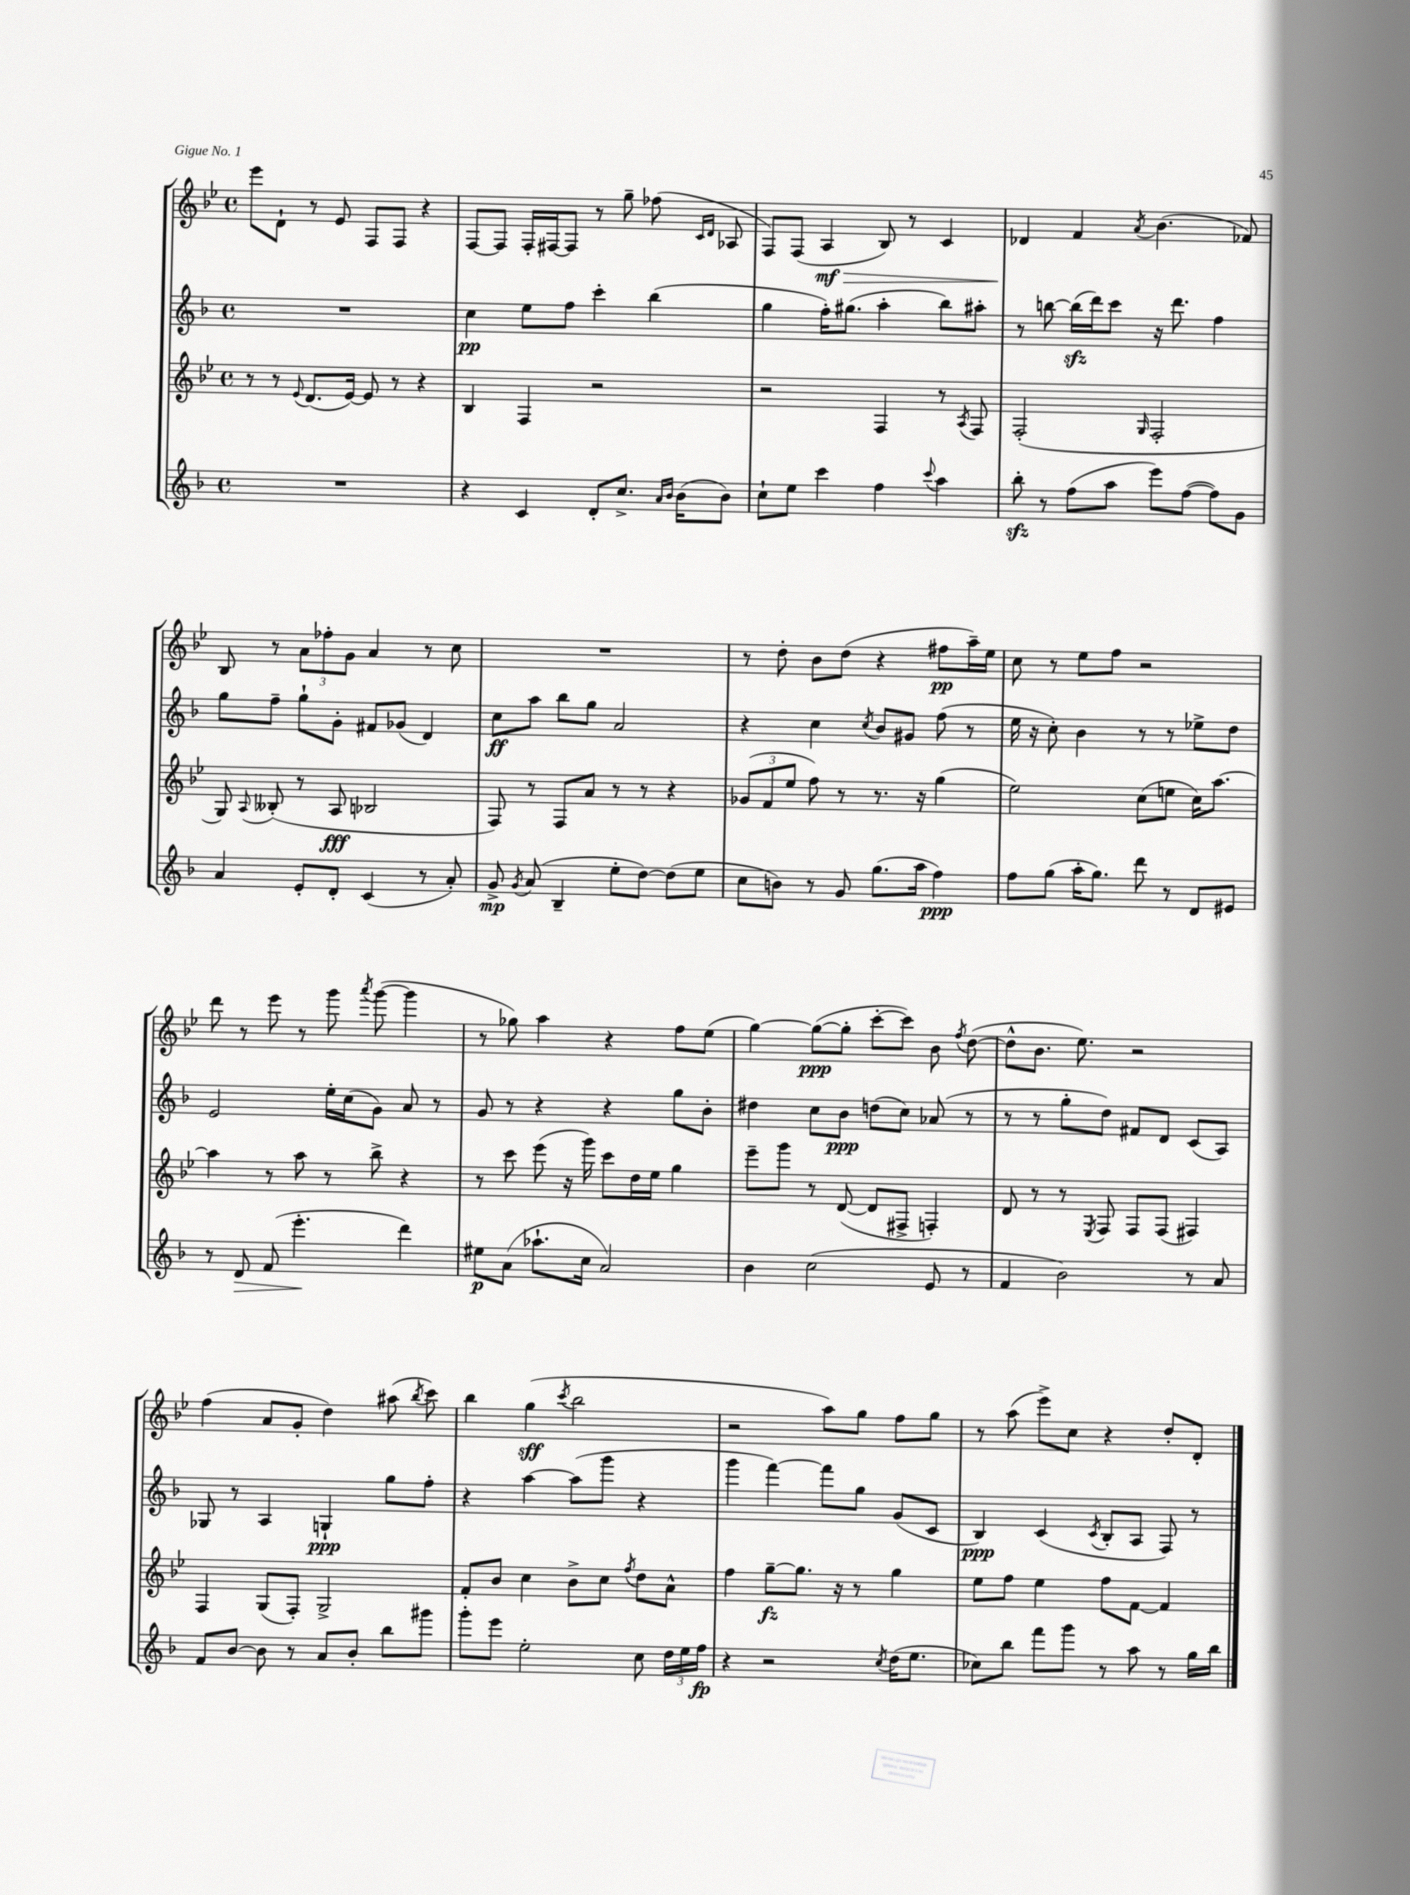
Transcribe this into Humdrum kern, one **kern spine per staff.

**kern	**kern	**kern	**kern
*staff4	*staff3	*staff2	*staff1
*clefG2	*clefG2	*clefG2	*clefG2
*k[b-]	*k[b-e-]	*k[b-]	*k[b-e-]
*M4/4	*M4/4	*M4/4	*M4/4
*met(c)	*met(c)	*met(c)	*met(c)
1r	8r	1r	8eee-
.	8r	.	8d`
.	8qqe-	.	.
.	(8.d	.	8r
.	.	.	8e-
.	[16e-)	.	.
.	8e-]	.	8F
.	8r	.	8F
.	4r	.	4r
=	=	=	=
4r	4B-	4cc	[8F
.	.	.	8F]
4c	4F	8ee	16F'
.	.	.	[16F#
.	.	8ff	8F#]
8d'	2r	4ccc'	8r
8.cc^	.	.	8gg~
.	.	(4bb-	(8ff-
16qqa	.	.	.
16qqb-	.	.	.
(16b-	.	.	.
.	.	.	16qqc
.	.	.	16qqd
8b-)	.	.	8A-
=	=	=	=
8cc`	2r	4gg	8F)
8ee	.	.	(8F
4ccc	.	16ff')	4A
.	.	(8.gg#	.
4ff	4F	4aa'	8B-)
.	.	.	8r
8qqccc	.	.	.
4aa	8r	8bb-)	4c
.	8qA	.	.
.	8F	8aa#'	.
=	=	=	=
8bb-'	(2F'	8r	4d-
8r	.	[8bb	.
(8ff	.	(16bb]	4f
.	.	16ddd)	.
8aa	.	8ccc	.
.	16qqG	.	8qa
8eee)	2F'	16r	(4.b-
.	.	8.ddd	.
([8ff	.	.	.
8ff])	.	4ff	.
8g	.	.	8f-)
=	=	=	=
4a	8G)	8gg	8B-
.	8qqA	.	.
.	(8B--'	8ff~	8r
8e'	8r	8gg`	12a
.	.	.	12ff-'
8d'	8A	8g'	.
.	.	.	12g
(4c	2B-	8f#	4a
.	.	(8g-	.
8r	.	4d)	8r
8a')	.	.	8cc
=	=	=	=
8g^	8F)	8cc	1r
8qg	.	.	.
(8a	8r	8aa	.
4B-~	8F	8bb-	.
.	8a	8gg	.
8ee'	8r	2a	.
[8dd)	8r	.	.
(8dd]	4r	.	.
8ee	.	.	.
=	=	=	=
8cc	(12g-	4r	8r
.	12f	.	.
8b)	.	.	8dd'
.	12ee-	.	.
8r	8ff)	4cc	8b-
8g	8r	.	(8dd
.	.	8qcc	.
(8.gg	8.r	8b-	4r
.	.	8g#	.
16aa	16r	.	.
4ff)	(4gg	(8ff	8ff#
.	.	8r	16aa~)
.	.	.	16ee-
=	=	=	=
8ff	2ee-)	16ee	8cc
.	.	16r	.
(8gg	.	8cc')	8r
16aa'	.	4b-	8ee-
8.gg)	.	.	.
.	.	.	8ff
8ddd	(8cc	8r	2r
8r	8ee	8r	.
8d	16cc)	8ee-^	.
.	[8.aa	.	.
8e#	.	8dd	.
=	=	=	=
8r	4aa]	2e	8ddd
8d	.	.	8r
(8f	8r	.	8eee-
4.eee'	8aa	.	8r
.	8r	16ee'	8ggg
.	.	(16cc	.
.	.	.	8qaaa
.	8bb-^	8g)	([8ggg
4ddd)	4r	8a	4ggg]
.	.	8r	.
=	=	=	=
8ee#	8r	8g	8r
(8a	8ccc	8r	8gg-)
8.aa-`	(8eee-	4r	4aa
.	16r	.	.
16cc	16ggg)	.	.
2a)	8ccc	4r	4r
.	16dd	.	.
.	16ee-	.	.
.	4gg	8gg	8ff
.	.	8b-'	(8ee-
=	=	=	=
4b-	8eee-~	4dd#	[4gg)
.	8ggg	.	.
(2cc	8r	8cc	(8gg_
.	([8d	8b-	8gg']
.	8d]	(8dd	[8ccc'
.	8F#^	8cc)	8ccc])
8e	4F')	(8a-	8b-
.	.	.	8qff
8r	.	8r	([8dd
=	=	=	=
4f	8d	8r	8dd^^]
.	8r	8r	8.b-
2b-)	8r	8gg'	.
.	.	.	8.ee-)
.	8qE-	.	.
.	8F	8dd)	.
.	8F	8f#	2r
.	(8F	8d	.
8r	4F#)	(8c	.
8a	.	8A)	.
=	=	=	=
8f	4F	8G-	(4ff
[8b-	.	8r	.
8b-]	(8G	4A	8a
8r	8F')	.	8g'
8a	2G^	4G`	4dd)
8b-'	.	.	.
8bb-	.	8gg	(8aa#
.	.	.	8qbb-
8ggg#	.	8ff'	8ccc)
=	=	=	=
8ggg'	8f'	4r	4bb-
8eee	8b-	.	.
2ee'	4cc	[4aa	(4gg
.	.	.	8qccc
.	8b-^	(8aa]	2bb-
.	8cc	8ggg	.
.	8qff	.	.
8cc	8dd	4r	.
24dd	8a^^	.	.
24ee	.	.	.
24ff	.	.	.
=	=	=	=
4r	4ff	4ggg	2r
2r	[8gg~	[4fff)	.
.	8.gg]	.	.
.	.	8fff]	8aa)
.	16r	.	.
.	8r	8gg	8gg
8qcc	.	.	.
(16dd	4gg	(8g	8ff
8.ee	.	.	.
.	.	8c	8gg
=	=	=	=
8cc-)	8ee-	4B-)	8r
8bb-	8ff	.	(8aa
8fff	4ee-	(4c	8eee-^)
8ggg	.	.	8cc
.	.	8qc	.
8r	8ff	8B-'	4r
8aa	[8f	8A	.
8r	4f]	8F)	8dd'
16gg	.	8r	8d'
16bb-	.	.	.
==	==	==	==
*-	*-	*-	*-
